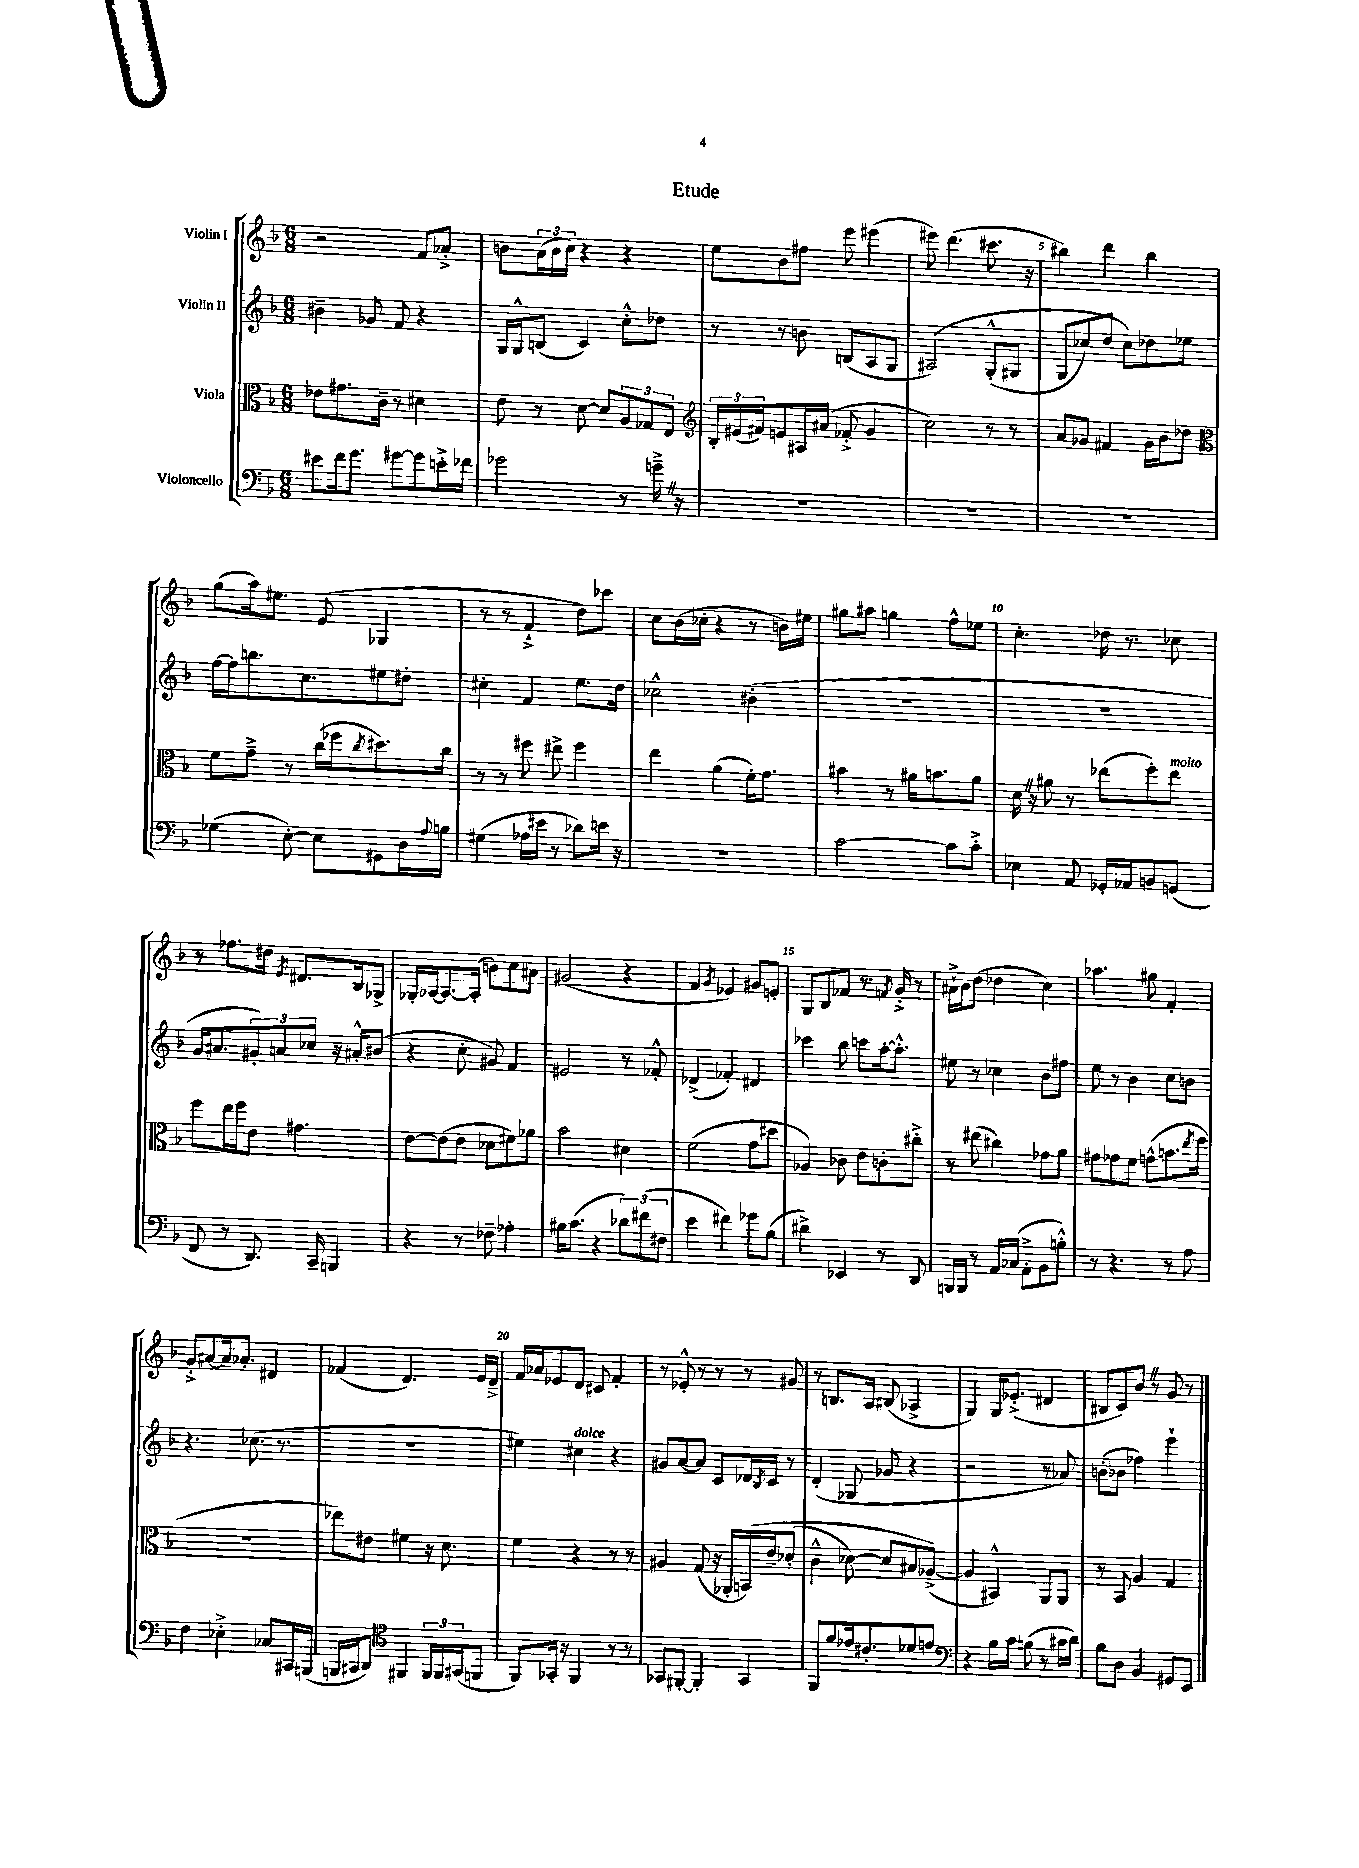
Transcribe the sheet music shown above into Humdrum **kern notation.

**kern	**kern	**kern	**kern
*staff4	*staff3	*staff2	*staff1
*clefF4	*clefC3	*clefG2	*clefG2
*k[b-]	*k[b-]	*k[b-]	*k[b-]
*M6/8	*M6/8	*M6/8	*M6/8
8e#	8e-	4b#~	2r
16f	8.g#	.	.
8.g	.	.	.
.	.	8g-	.
.	16c~	.	.
[8g#	8r	8f	.
8g#]	4d#	4r	8f
16e'^	.	.	8a-'^
16f-	.	.	.
=	=	=	=
2g-	8e	16G	8b
.	.	16G^^	.
.	8r	(8B	(24a
.	.	.	24b
.	.	.	24cc)
.	[8d	4c)	4r
.	8d]	.	.
8r	12A	8cc'^^	4r
.	12G-	.	.
16g~^	.	8dd-	.
.	12E	.	.
16r	.	.	.
=	=	=	=
*	*clefG2	*	*
2.r	24B-'	8r	8ee
.	(24e#	.	.
.	24f#)	.	.
.	8e	8r	8b-
.	16A#	8b	8ff#
.	(16a#	.	.
.	8f-'^	(8B	8eee
.	4g	8A	(4eee#
.	.	8G	.
=	=	=	=
2.r	2cc)	&(2A#)	8eee#)
.	.	.	(4.ddd
.	8r	(8G'^^	8.ccc#
.	8r	8G#	.
.	.	.	16r
=	=	=	=
2.r	8a	8G	4bb#)
.	8g-	8cc-)	.
.	4f#	8dd	4ddd
.	.	8cc-&)	.
.	16g-	8dd-	4bb#
.	16b-	.	.
.	8dd-	8ee-	.
=	=	=	=
*	*clefC3	*	*
(4G-	8f	[16ff	(8gg
.	.	16ff]	.
.	8g~^	8.bb	16aa)
.	.	.	8.ee#
[8E')	8r	.	.
.	.	8.cc	.
8E]	(16cc	.	(8e
.	16ff-	.	.
.	8qcc	.	.
8GG#	8.dd#)	8ee#	4G-
16D	.	8dd#'	.
8qqA	.	.	.
16B	16cc	.	.
=	=	=	=
(4G#	8r	4cc#'	8r
.	8r	.	8r
16A-	8ff#	4f	4f`^
16e#	.	.	.
8r	8ee#^	.	.
8d-)	4ff#	8.ee	8dd)
16e	.	.	8ccc-
16r	.	16dd	.
=	=	=	=
2.r	4ee	2cc-^^	8cc
.	.	.	(16b-
.	.	.	16cc-'
.	(4a	.	4r
.	16f')	(4b#'	8r
.	8.g	.	.
.	.	.	16b)
.	.	.	16ee#
=	=	=	=
[2c	4b#	2.r	8gg#
.	.	.	8aa#
.	8r	.	4gg
.	16a#	.	.
.	8.b	.	.
8c]	.	.	8ff^^
8c'^	8a#	.	8ee-
=	=	=	=
4E-	16d	2.r	4.cc'
.	16r	.	.
.	8a#	.	.
8AA	8r	.	.
16GG-'	(8ee-	.	16dd-
16AA-	.	.	8.r
8BB	8ff')	.	.
(8GG	8ee-	.	8cc-
=	=	=	=
8FF	8ff	16g	8r
.	.	8.a#	.
8r	16ee	.	8.ff-
.	16ff	.	.
8.DD)	8e	12g#')	.
.	.	.	16dd#
.	.	12a	.
.	.	.	8qe
.	4.g#	.	8.d#
.	.	12cc-	.
16CC~	.	.	.
4BBB	.	16r	.
.	.	16a#'^^	16B-
.	.	(8b#	8G-^
=	=	=	=
4r	[8e	4r	16G-'
.	.	.	[16A-
.	(8e]	.	8.A-_
8r	8e	8cc'	.
.	.	.	(16A-']
8F-~	8d-	8g#)	8b)
4A-'	8f#)	4f	8cc
.	8a-	.	8a#
=	=	=	=
16B#	2b-	2e#	(2g#
(8.c	.	.	.
4r	.	.	.
12d-)	4d#	8r	4r
(12f#	.	.	.
.	.	8f-'^^	.
12F#	.	.	.
=	=	=	=
4e	(2f	(4d-^	4f
.	.	.	8qg
4f#)	.	4f-')	4e-)
8g-	8g	4d#	8g#
(8B-	8dd#	.	8e'
=	=	=	=
4d#^)	4A-)	4ccc-	8G
.	.	.	8B-
4EE-	8c-	8bb-	8f-
.	8e	8ccc	8.r
8r	8c'	[16aa'	.
.	.	.	8qf
.	.	8.aa'^^]	16g'^
8DD	8cc#'^	.	8r
=	=	=	=
16BBB	8r	8ee#	16a#`^
16BBB	.	.	16b-
8r	(8ee#	8r	(8dd
16AA	4cc#)	4cc-	4dd-
(16C-	.	.	.
8AA'^	.	.	.
8BB-	8g-	8b-	4cc)
8B'^^)	8a	8ff#	.
=	=	=	=
8r	8g#	8ee	4.aa-
4.r	8g-	8r	.
.	8f	4b-	.
.	(8g^^	.	8gg#
8r	8.b	8cc	4f'
8A	.	8b	.
.	8qee	.	.
.	16ff	.	.
=	=	=	=
4F	2.r	4.r	8g'^
.	.	.	[8a#
4E-'^	.	.	16a#~]
.	.	.	8.a-'
.	.	(8.cc-	.
8C-	.	.	4d#
.	.	8.r	.
16CC#	.	.	.
(16BBB	.	.	.
=	=	=	=
16BBB	8ee-)	2.r	(4f-
16CC#	.	.	.
8DD)	8e#	.	.
*clefC4	*	*	*
4FF#	4f#	.	4.d)
24FF#	16r	.	.
24FF#	.	.	.
.	8.d	.	.
(24GG#	.	.	.
8FF	.	.	16e
.	.	.	16d~^
=	=	=	=
8FF)	4f	4ee#)	16f
.	.	.	16a-
16GG-'	.	.	8e-
16r	.	.	.
4FF	4r	4cc#	8d
.	.	.	8c#
8r	8r	4r	4f'
8r	8r	.	.
=	=	=	=
8GG-	4A#	8g#	8r
[8FF#'	.	[8a	8e-'^^
4FF#']	(8G	8a]	8r
.	16r	8c	8r
.	16AA-'	.	.
4GG-	&(16BB)	16d-	8r
.	.	8qB-	.
.	16e~	16c	.
.	(8d-'	8r	8g#
=	=	=	=
8FF	4c^^	(4d'	8r
8f	.	.	8.B
16e-	[8d-)	8G-	.
8.c#'	.	.	16A
.	8d-]	8g-	(8B#
8d-	8B#	4r	4A-^
8e	([8A-^&)	.	.
=	=	=	=
*clefF4	*	*	*
4r	4A-]	2r	4G)
16B-	4BB#^^)	.	16G
16c	.	.	(8.e-'^
(8B	.	.	.
8r	8AA	8r	4d#
16c#	8AA	8a-)	.
16d)	.	.	.
=	=	=	=
8B-	8r	(8b'	8B#
8D	8BB-	8b-	8c)
4BB-	4A	4ff-)	8b-
.	.	.	8r
8GG#	4G	4eee`	8g
8EE	.	.	8r
==	==	==	==
*-	*-	*-	*-
